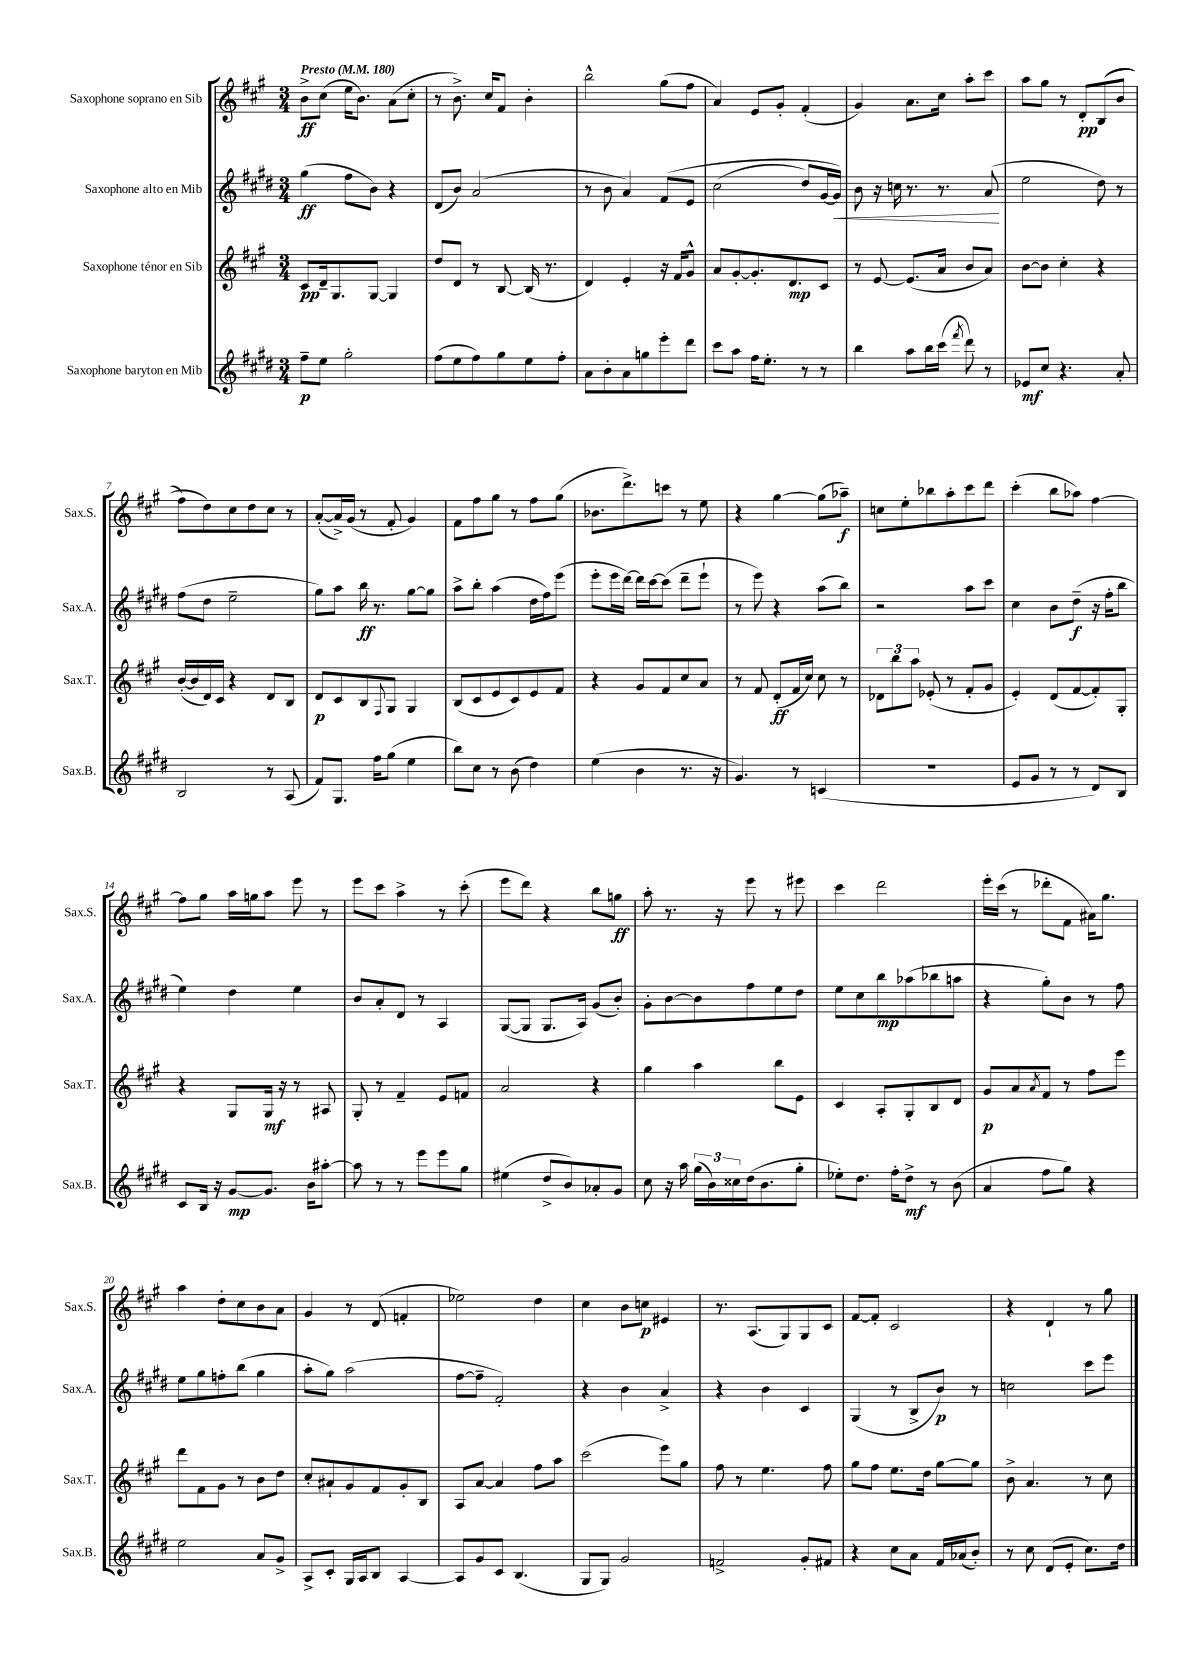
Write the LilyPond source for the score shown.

<<
\new StaffGroup <<
\new Staff = "s0" \with { instrumentName = "Saxophone soprano en Sib" shortInstrumentName = "Sax.S." } {
    \clef treble \key a \major \numericTimeSignature \time 3/4 \tempo "Presto" 4 = 180
    b'8->\ff cis''8( e''16 b'8.) a'8( cis''8-. |
    r8 b'8.->) cis''16 fis'8 b'4-. |
    b''2-^ gis''8( fis''8 |
    a'4) e'8 gis'8-. fis'4-.( |
    gis'4) a'8. cis''16 a''8-. cis'''8 |
    a''8 gis''8 r8 d'8-.\pp b8(\( b'8 |
    fis''8) d''8\) cis''8 d''8 cis''8 r8 |
    a'8~-.( a'16->) gis'16( r8 fis'8-. gis'4) |
    fis'8 fis''8 gis''8 r8 fis''8 gis''8( |
    bes'8. d'''8.->) c'''8 r8 e''8 |
    r4 gis''4~ gis''8( aes''8--\f) |
    c''8 e''8-. bes''8 a''8-. cis'''8 d'''8 |
    cis'''4-.( b''8 aes''8) fis''4~ |
    fis''8 gis''8 a''16 g''16 a''8 e'''8 r8 |
    e'''8 cis'''8 a''4-> r8 cis'''8-.( |
    e'''8 d'''8) r4 b''8 g''8\ff |
    a''8-. r8. r16 e'''8 r8 eis'''8 |
    cis'''4 d'''2 |
    e'''16-. cis'''16( r8 des'''8-. fis'8 ais'16) gis''8. |
    a''4 d''8-. cis''8 b'8 a'8 |
    gis'4 r8 d'8( f'4-. |
    ees''2) d''4 |
    cis''4 b'8 c''8\p eis'4 |
    r8. a8.( gis8) gis8 cis'8 |
    fis'8~ fis'8-. cis'2 |
    r4 d'4-! r8 gis''8 \bar "|." |
}
\new Staff = "s1" \with { instrumentName = "Saxophone alto en Mib" shortInstrumentName = "Sax.A." } {
    \clef treble \key e \major \numericTimeSignature \time 3/4
    gis''4\ff( fis''8 b'8) r4 |
    dis'8( b'8) a'2( |
    r8 b'8 a'4) fis'8\( e'8 |
    cis''2( dis''8) gis'16~ gis'16\<\) |
    b'8 r16 c''16 r8. r8. a'8\!( |
    e''2 dis''8) r8 |
    fis''8( dis''8 e''2-- |
    gis''8) a''8 b''16\ff r8. gis''8~ gis''8 |
    a''8-> b''8-. a''4( dis''16 fis''16) e'''8( |
    e'''8-. e'''16 dis'''16~) dis'''16 cis'''16~ cis'''8( dis'''8-- e'''8-! |
    r8 e'''8) r4 a''8( b''8) |
    r2 a''8 cis'''8 |
    cis''4 b'8 dis''8--\f( r16 fis''16-. b''8 |
    e''4) dis''4 e''4 |
    b'8 a'8-. dis'8 r8 a4 |
    gis8~( gis8 gis8. a16) gis'8( b'8-.) |
    gis'8-. b'8~ b'8 fis''8 e''8 dis''8 |
    e''8 cis''8 b''8\mp aes''8( bes''8 a''8 |
    r4 gis''8-.) b'8 r8 fis''8 |
    e''8 gis''8 f''8-. b''8( gis''4 |
    a''8-. gis''8) a''2( |
    fis''8~ fis''8-- fis'2-.) |
    r4 b'4 a'4-> |
    r4 b'4 cis'4 |
    gis4( r8 b8-> b'8\p) r8 |
    c''2 cis'''8 e'''8 \bar "|." |
}
\new Staff = "s2" \with { instrumentName = "Saxophone ténor en Sib" shortInstrumentName = "Sax.T." } {
    \clef treble \key a \major \numericTimeSignature \time 3/4
    cis'8\pp d'16-- gis8. gis8~ gis4 |
    d''8 d'8 r8 b8~ b16( r8. |
    d'4) e'4-. r16 fis'16 gis'8-^ |
    a'8 gis'8~-. gis'8.-. d'8.\mp cis'8 |
    r8 e'8~ e'8.( a'16 b'8 a'8) |
    b'8~ b'8 cis''4-. r4 |
    b'16~-.( b'16 d'16) cis'16 r4 d'8 b8 |
    d'8\p cis'8 b8 \appoggiatura { fis8 } gis8 gis4 |
    b8( cis'8 e'8 cis'8) e'8 fis'8 |
    r4 gis'8 fis'8 cis''8 a'8 |
    r8 fis'8 d'8-.\ff( fis'16 cis''16) cis''8 r8 |
    \tuplet 3/2 { des'8 b''8 a''8 } ees'8-.( r8 fis'8-. gis'8 |
    e'4-.) d'8( fis'8~ fis'8-.) gis8-. |
    r4 gis8 gis16\mf r16 r8 ais8 |
    gis8-. r8 fis'4-- e'8 f'8 |
    a'2 r4 |
    gis''4 a''4 b''8 e'8 |
    cis'4 a8-. gis8-. b8 d'8 |
    gis'8\p a'8 \acciaccatura { a'8 } fis'8 r8 fis''8 e'''8 |
    d'''8 fis'8 gis'8 r8 b'8 d''8 |
    cis''8-. ais'8-! gis'8 fis'8 gis'8-. b8 |
    a8 a'8~ a'4 fis''8 a''8 |
    cis'''2( e'''8) gis''8 |
    fis''8 r8 e''4. fis''8 |
    gis''8 fis''8 e''8. d''16 gis''8~ gis''8 |
    b'8-> a'4. r8 cis''8 \bar "|." |
}
\new Staff = "s3" \with { instrumentName = "Saxophone baryton en Mib" shortInstrumentName = "Sax.B." } {
    \clef treble \key e \major \numericTimeSignature \time 3/4
    fis''8--\p e''8 gis''2-. |
    fis''8( e''8 fis''8) gis''8 e''8 fis''8-. |
    a'8 b'8-. a'8 g''8 e'''8-. dis'''8 |
    cis'''8 a''8 fis''16 e''8.-. r8 r8 |
    b''4 a''8 b''16 cis'''16( \acciaccatura { fis'''8 } dis'''8) r8 |
    ees'8\mf cis''8 r4. a'8-. |
    b2 r8 a8( |
    fis'8) gis8. fis''16 gis''8( e''4 |
    b''8) cis''8 r8 b'8( dis''4) |
    e''4( b'4 r8. r16 |
    gis'4.) r8 c'4( |
    R2. |
    e'8 gis'8 r8 r8 dis'8) b8 |
    cis'8 b16 r16 gis'8~\mp gis'8. b'16 ais''8~-. |
    ais''8 r8 r8 e'''8 e'''8 gis''8 |
    eis''4( dis''8-> b'8) aes'8-. gis'8 |
    cis''8 r16 a''16 \tuplet 3/2 { gis''16( b'16) cisis''16 } dis''16( b'8. gis''8-. |
    ees''8-.) dis''8. fis''16-. dis''8->\mf r8 b'8( |
    a'4 fis''8 gis''8) r4 |
    e''2 a'8 gis'8-> |
    a8-> cis'8-. gis16 a16 b8 a4~ |
    a8 gis'8 cis'8 b4.( |
    gis8 gis8) gis'2 |
    f'2-> gis'8-. fis'8 |
    r4 cis''8 a'8 fis'16 aes'16( b'8-.) |
    r8 cis''8 dis'8( e'8-. cis''8.) dis''16 \bar "|." |
}
>>
>>
